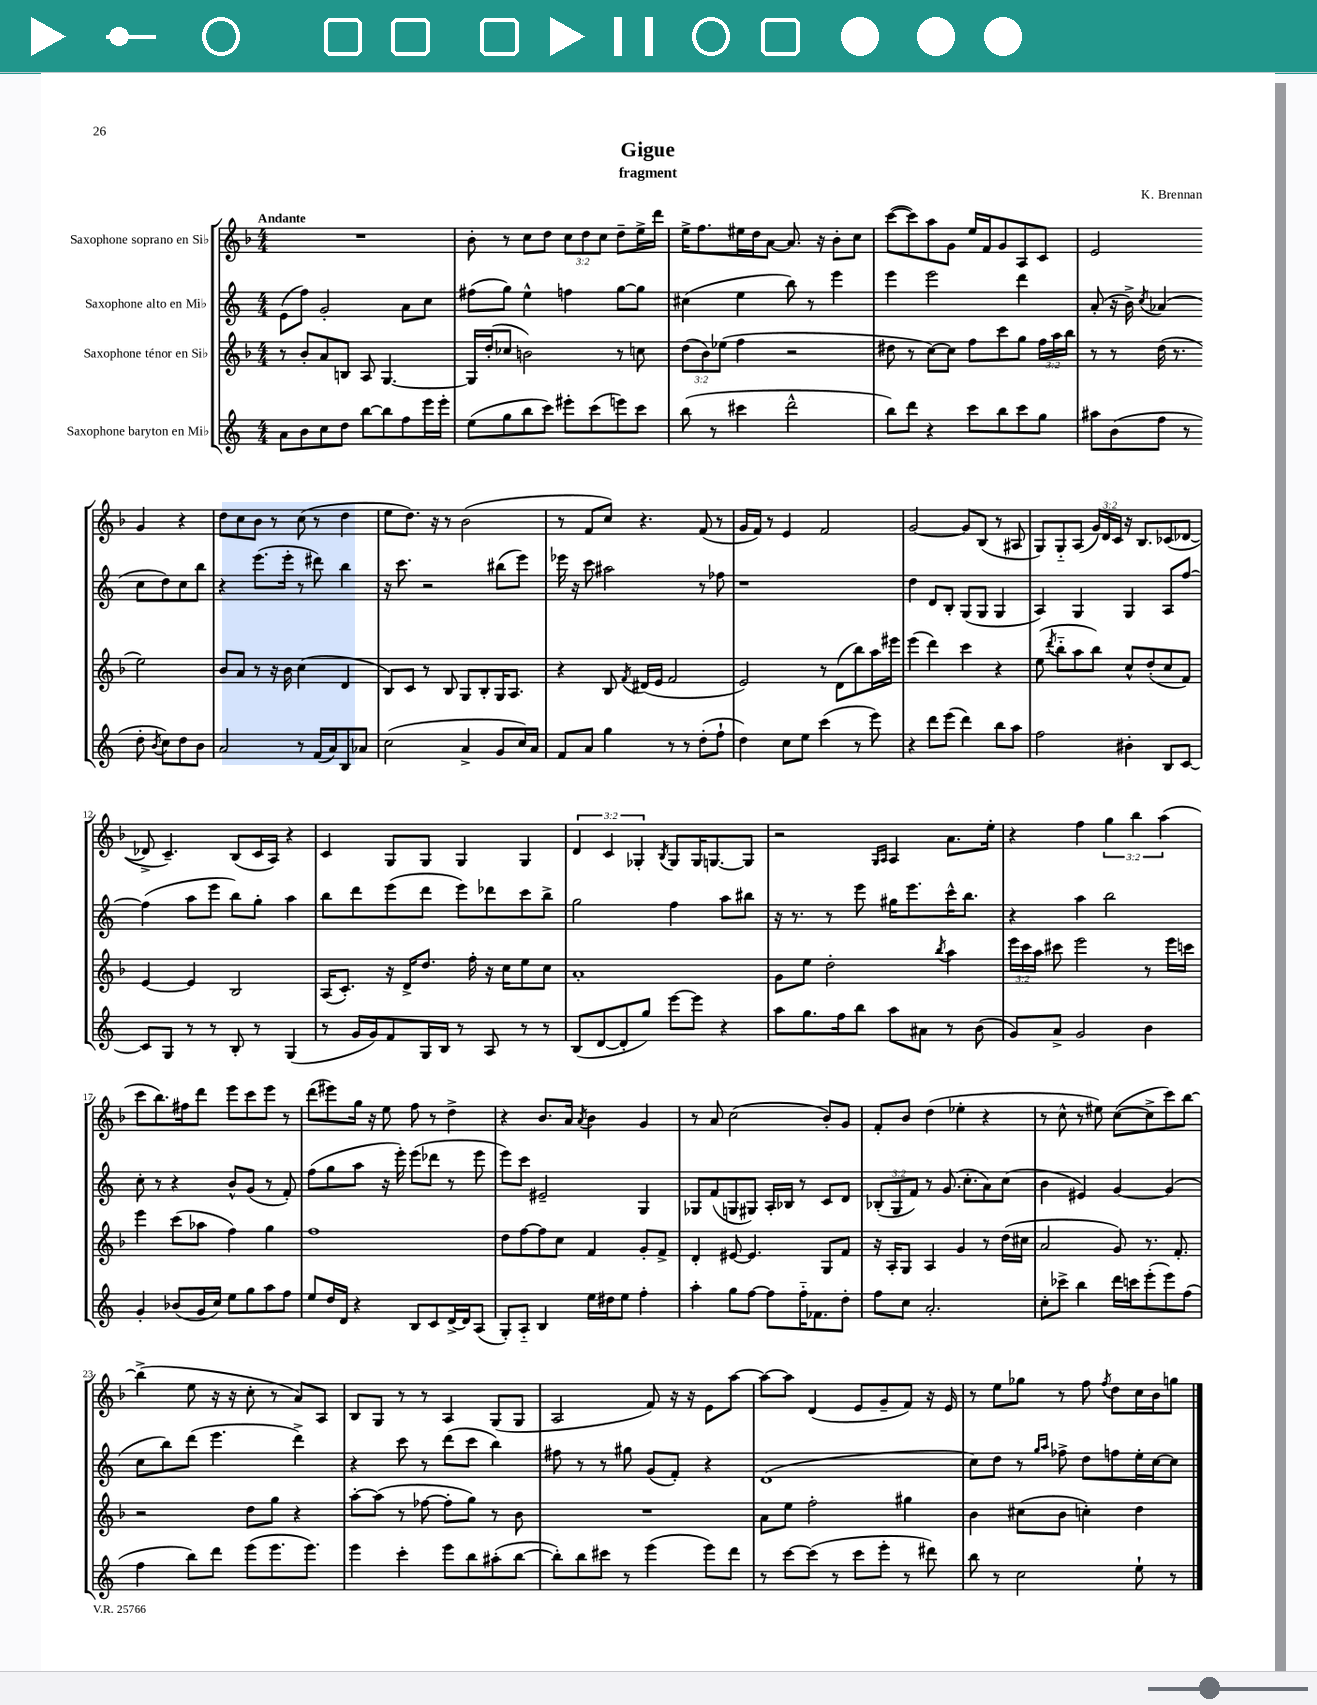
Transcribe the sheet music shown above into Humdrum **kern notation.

**kern	**kern	**kern	**kern
*part4	*part3	*part2	*part1
*staff4	*staff3	*staff2	*staff1
*I"Saxophone baryton en Mi♭	*I"Saxophone ténor en Si♭	*I"Saxophone alto en Mi♭	*I"Saxophone soprano en Si♭
*clefG2	*clefG2	*clefG2	*clefG2
*k[]	*k[b-]	*k[]	*k[b-]
*M4/4	*M4/4	*M4/4	*M4/4
=1	=1	=1	=1
!	!	!	!LO:TX:a:B:t=Andante
8a\L	8r	(8e\L	1r
8b\	8b-'/L	8ff\J)	.
8cc\	8a/	2g'/	.
8dd\J	8Bn/J	.	.
[8bb\L	8A/	.	.
8bb\]	[4.G/	.	.
8ff\	.	8a\L	.
16eee\L	.	8cc\J	.
16eee'\JJ	.	.	.
=2	=2	=2	=2
(8ee\L	16G/LL]	(8ff#X\L	8b-'\
.	(16dd'/J	.	.
8gg\	8cc-X/J	8gg\J)	8r
8bb\	2bn\)	4ee^^\	8cc\L
8ccc\J)	.	.	8dd\J
8eee#X'\L	.	4ffn\	12cc\L
.	.	.	12dd\
(8ccc\	.	.	.
.	.	.	12cc\J
8eeen\)	8r	[8gg\L	8dd~\L
8ccc\J	8ccn\	8gg\J]	16ee^\L
.	.	.	16ddd\JJ
=3	=3	=3	=3
(8bb\	(12dd\L	(4cc#X\	16ee^\KL
.	.	.	8.ff\
.	12b-\)	.	.
8r	.	.	.
.	(12ee-X\J	.	.
4ccc#X\	4ff\	4ee\	16ee#X\L
.	.	.	16dd\J
.	.	.	[8a\J
2ddd^^\	2r	8bb\)	8.a/]
.	.	8r	.
.	.	.	16r
.	.	4eee\	8b-'\L
.	.	.	8cc\J
=4	=4	=4	=4
8bb\L)	8dd#X\	4eee\	([8ccc\L
8ddd\J	8r	.	8ccc\])
4r	[8cc\L)	2eee\	8aa\
.	8cc\J]	.	8g\J
8ccc\L	8ff\L	.	16ee/LL
.	.	.	16f/J
8bb\	8ccc\	.	8g/
8ccc\	8gg\J	4ddd\	8A/
8gg\J	24ff\LL	.	8c/J
.	24aa\	.	.
.	24bb-\JJ	.	.
=5	=5	=5	=5
8aa#X\L	8r	(8a'/	2e/
(8b\	8r	16r	.
.	.	16b^\)	.
.	.	8qcc/	.
8ff\J	(16dd\	(4a-X/	.
.	8.r	.	.
8r	.	.	.
8dd'\	2ee\)	8cc\L	4g/
8qb/	.	.	.
8cc\L)	.	8dd\)	.
8dd\	.	8cc\	4r
8b\J	.	8bb\J	.
!!LO:LB:g=z
=6	=6	=6	=6
2a/	8b-/L	4r	8dd\L
.	8a/J	.	8cc\
.	8r	(8.eee\L	8b-\J
.	16r	.	8r
.	16b-\	16eee'\Jk	.
8r	(4cc\	8r	(8cc\
(16f/LL	.	8ddd#X\)	8r
16a/J)	.	.	.
8B/	4d/	4bb\	4dd\
8a-X/J	.	.	.
=7	=7	=7	=7
(2cc\	8B-/L)	16r	8ee\L
.	.	8.ccc\	.
.	8c/J	.	8.dd\J)
.	8r	2r	.
.	.	.	16r
.	8B-/	.	8r
4a^/	8G/L	.	(2b-\
.	8B-'/	.	.
8g/L	16G/K	(8bb#X\L	.
.	8.A/J	.	.
16cc/L)	.	8eee\J)	.
16a/JJ	.	.	.
=8	=8	=8	=8
8f/L	4r	16eee-X\	8r
.	.	16r	.
8a/J	.	8ccc\	8f/L
4gg\	8B-/	2aa#X\	8cc/J)
.	8qf/	.	.
.	(16d#X/LL	.	4.r
.	16e/JJ	.	.
8r	2f/	.	.
8r	.	.	.
(8dd'\L	.	8r	(8f/
8ff`\J	.	8ff-X\	8r
=9	=9	=9	=9
4dd\)	2e/)	1r	16g/LL
.	.	.	16f/JJ)
.	.	.	8r
8cc\L	.	.	4e/
8ee\J	.	.	.
(4ccc\	8r	.	2f/
.	(8d\L	.	.
8r	8bb-\)	.	.
8eee\)	16aa\L	.	.
.	16eee#X\JJ	.	.
=10	=10	=10	=10
4r	(4eee\	4dd\	[2g/
8ddd\L	4ddd\)	8d/L	.
(8eee\J	.	8B'/J	.
4ddd\)	4ccc\	(8G/L	8g/L]
.	.	8G/J	(8B-/J
8bb\L	4r	4G/	8r
8aa\J	.	.	8A#X/
=11	=11	=11	=11
2ff\	(8ee\	4A/)	8G/L)
.	8qddd/	.	.
.	8bb-\L	.	8G/
.	8aa\	4G/	(8A/J
.	8bb-\J)	.	24g/LL)
.	.	.	24d/
.	.	.	24c/JJ
4b#X'\	8cc^^/L	4G/	16r
.	.	.	8.B-/L
.	(8dd'/	.	.
8B/L	8cc/	8A/L	(8c-X/
[8c/J	8f/J)	[8ff/J	[8d-X/J
!!LO:LB:g=z
=12	=12	=12	=12
8c/L]	[4e/	(4ff\]	8d-X^/]
8G/J	.	.	4.c~/)
8r	4e/]	8aa\L	.
8r	.	8eee\J	.
8B'/	2B-/	8bb\L)	(8B-/L
8r	.	8gg'\J	16c/L
.	.	.	16A/JJ)
(4G/	.	4aa\	4r
=13	=13	=13	=13
8r	(16A/KL	8bb\L	4c/
.	8.c'/J)	.	.
16g/LL	.	8ddd\	.
16g/J)	.	.	.
8f/	16r	(8eee\	8G/L
.	16d^/KL	.	.
16G/L	8.dd/J	8ddd\J	8G/J
16B/JJ	.	.	.
8r	.	8eee\L)	4G/
.	16ff'\	.	.
8A/	16r	8ddd-X\	.
.	16cc\KL	.	.
8r	8ee\	8ccc\	4G/
8r	8cc\J	8bb^\J	.
=14	=14	=14	=14
(8B/L	1a'	2gg\	6d/
[8d/	.	.	.
.	.	.	6c/
8d'/]	.	.	.
.	.	.	6G-X'/
8gg/J)	.	.	.
.	.	.	8qB-/
[8eee\L	.	4ff\	8G-/L
8eee\J]	.	.	16G-/K
.	.	.	[8.Gn/
4r	.	8aa\L	.
.	.	8bb#X\J	8G/J]
=15	=15	=15	=15
8aa\L	8g\L	16r	2r
.	.	8.r	.
8.gg\	8ee\J	.	.
.	2dd'\	8r	.
16ff\k	.	.	.
8bb\J	.	8eee\	.
.	.	.	16qqG/LL
.	.	.	16qqA/JJ
8aa\L	.	16gg#X\KL	4A/
.	.	8.eee\	.
8a#X\J	.	.	.
.	8qbb-/	.	.
8r	4aa\	16ccc^^\K	8.a\L
.	.	8.bb\J	.
(8b\	.	.	.
.	.	.	16ee'\Jk
=16	=16	=16	=16
8g/L)	24eee\LL	4r	4r
.	24ccc\	.	.
.	24aa\JJ	.	.
8a^/J	8ccc#X\	.	.
2g/	2eee\	4aa\	4ff\
.	.	2bb\	6gg\
.	.	.	6bb-\
4b\	8r	.	.
.	.	.	(6aa\
.	16eee\LL	.	.
.	16cccn\JJ	.	.
!!LO:LB:g=z
=17	=17	=17	=17
4g'/	4eee\	8cc'\	8ccc\L
.	.	8r	8.bb-\)
(8b-X/L	(8ccc\L	4r	.
.	.	.	16ff#X\k
16g/L	8aa-X\J	.	8ddd\J
16cc/JJ)	.	.	.
8ee\L	4ff\)	8b^^/L	8eee\L
8gg\	.	(8g/J	8ccc\
8aa\	4gg\	8r	8eee\J
8ff\J	.	8f'/)	8r
=18	=18	=18	=18
8ee/L	1ff	(8ff\L	(8ddd\L
16dd/L	.	8gg\	8eee#X\)
16d/JJ	.	.	.
4r	.	8aa\J	16gg\Jk
.	.	.	16r
.	.	16r	8ee\
.	.	16eee'\)	.
8B/L	.	(8eee\L	8ff\
8c/	.	8ddd-X\J	8r
[16d^/L	.	8r	4dd^\
16d/J]	.	.	.
(8A/J	.	8eee\	.
=19	=19	=19	=19
8G'/L)	8dd\L	8eee\L)	4r
8A/J	[8ff\	8ccc\J	.
4B/	8ff\]	2e#X~/	8.b-/L
.	8cc\J	.	.
.	.	.	16a/Jk
.	.	.	8qa/
16ee\LL	4f/	.	4b-\
16dd#X\J	.	.	.
8ee\J	.	.	.
4ff'\	8g'/L	4G/	4g/
.	8f^/J	.	.
=20	=20	=20	=20
4aa'\	4d'/	8G-X/L	8r
.	.	(8f/	8a/
8gg\L	[8e#X/	8Gn/	(2cc\
[8ff\J	4.e#/]	8G#X/J)	.
8ff\L]	.	16A'/LL	.
.	.	16B-X/JJ	.
16ff\K	.	8r	.
8.f-X\	.	.	.
.	8G/L	8c/L	8b-'/L)
8dd'\J	8f/J	8d/J	8g/J
=21	=21	=21	=21
8ff\L	16r	(12B-X'/L	8f'/L
.	16A'/KL	.	.
.	.	12G/	.
8cc\J	8G/J	.	8b-/J
.	.	12f/J)	.
2.a'/	4A/	8r	(4dd\
.	.	(8.g/	.
.	4g/	.	4ee-X'\
.	.	8.cc'\L	.
.	8r	8a\)	4r
.	(16dd\LL	(8cc\J	.
.	16cc#X\JJ	.	.
=22	=22	=22	=22
8cc'\L	2a/	4b\	8r
8ccc-X^\J	.	.	8cc^^\
4bb\	.	4e#X/)	8r
.	.	.	8ee#X\)
16ddd\LL	8g/)	[4g/	([8cc\L
16cccn\J	.	.	.
(8eee'\	8.r	.	8cc^\]
8eee\)	.	(4g/]	8ccc\)
.	8.f'/	.	.
(8ff\J	.	.	[8bb-\J
!!LO:LB:g=z
=23	=23	=23	=23
4ff\	2r	8cc\L	(4bb-^\]
.	.	8bb\)	.
8bb\L)	.	(8ddd\J	8ee\
8ddd\J	.	4.eee\	16r
.	.	.	16r
(8eee\L	8dd\L	.	8cc'\
8.eee\	8gg\J	.	8r
.	4r	4ddd^\)	8a/L)
8.eee\J)	.	.	.
.	.	.	8A/J
=24	=24	=24	=24
4eee\	[8aa'\L	4r	8B-/L
.	(8aa\J]	.	8G/J
4ccc'\	8r	8ccc\	8r
.	[8ff-X\	8r	8r
8eee\L	8ff-'\L]	(8ddd\L	4A/
8bb\	8gg\J)	8ccc\J	.
(8aa#X'\	8r	4bb\)	(8G/L
[8bb\J	8b-\	.	8G/J
=25	=25	=25	=25
8bb'\L])	1r	8ff#X\	2A/
8bb\	.	8r	.
8ccc#X\J	.	8r	.
8r	.	8gg#X\	.
(4eee\	.	(8g/L	8f/)
.	.	8f'/J)	16r
.	.	.	16r
8eee\L)	.	4r	8e\L
8ddd\J	.	.	[8aa\J
=26	=26	=26	=26
8r	8a\L	(1d	8aa\L_
[8ccc\L	8ee\J	.	8aa\J]
(8ccc\J]	2ff'\	.	(4d/
8r	.	.	.
8ccc\L	.	.	8e/L
8eee'\J	.	.	8g~/
8r	4gg#X\	.	8f/J)
8ddd#X\)	.	.	16r
.	.	.	16e/
=27	=27	=27	=27
8bb\	4b-\	8cc\L)	8r
8r	.	8dd\J	8ee\L
2cc\	(8cc#X\L	8r	8gg-X\J
.	.	16qqgg/LL	.
.	.	16qqaa/JJ	.
.	8b-\J	8ff-X^\	8r
.	4ccn'\)	8dd\L	8ff\
.	.	.	8qff/
.	.	8ffn\	8dd\L
8ee`\	4dd\	16ee'\L	16cc\L
.	.	[16cc\J	16b-\J
8r	.	8cc\J]	8ggn\J
==	==	==	==
*-	*-	*-	*-
